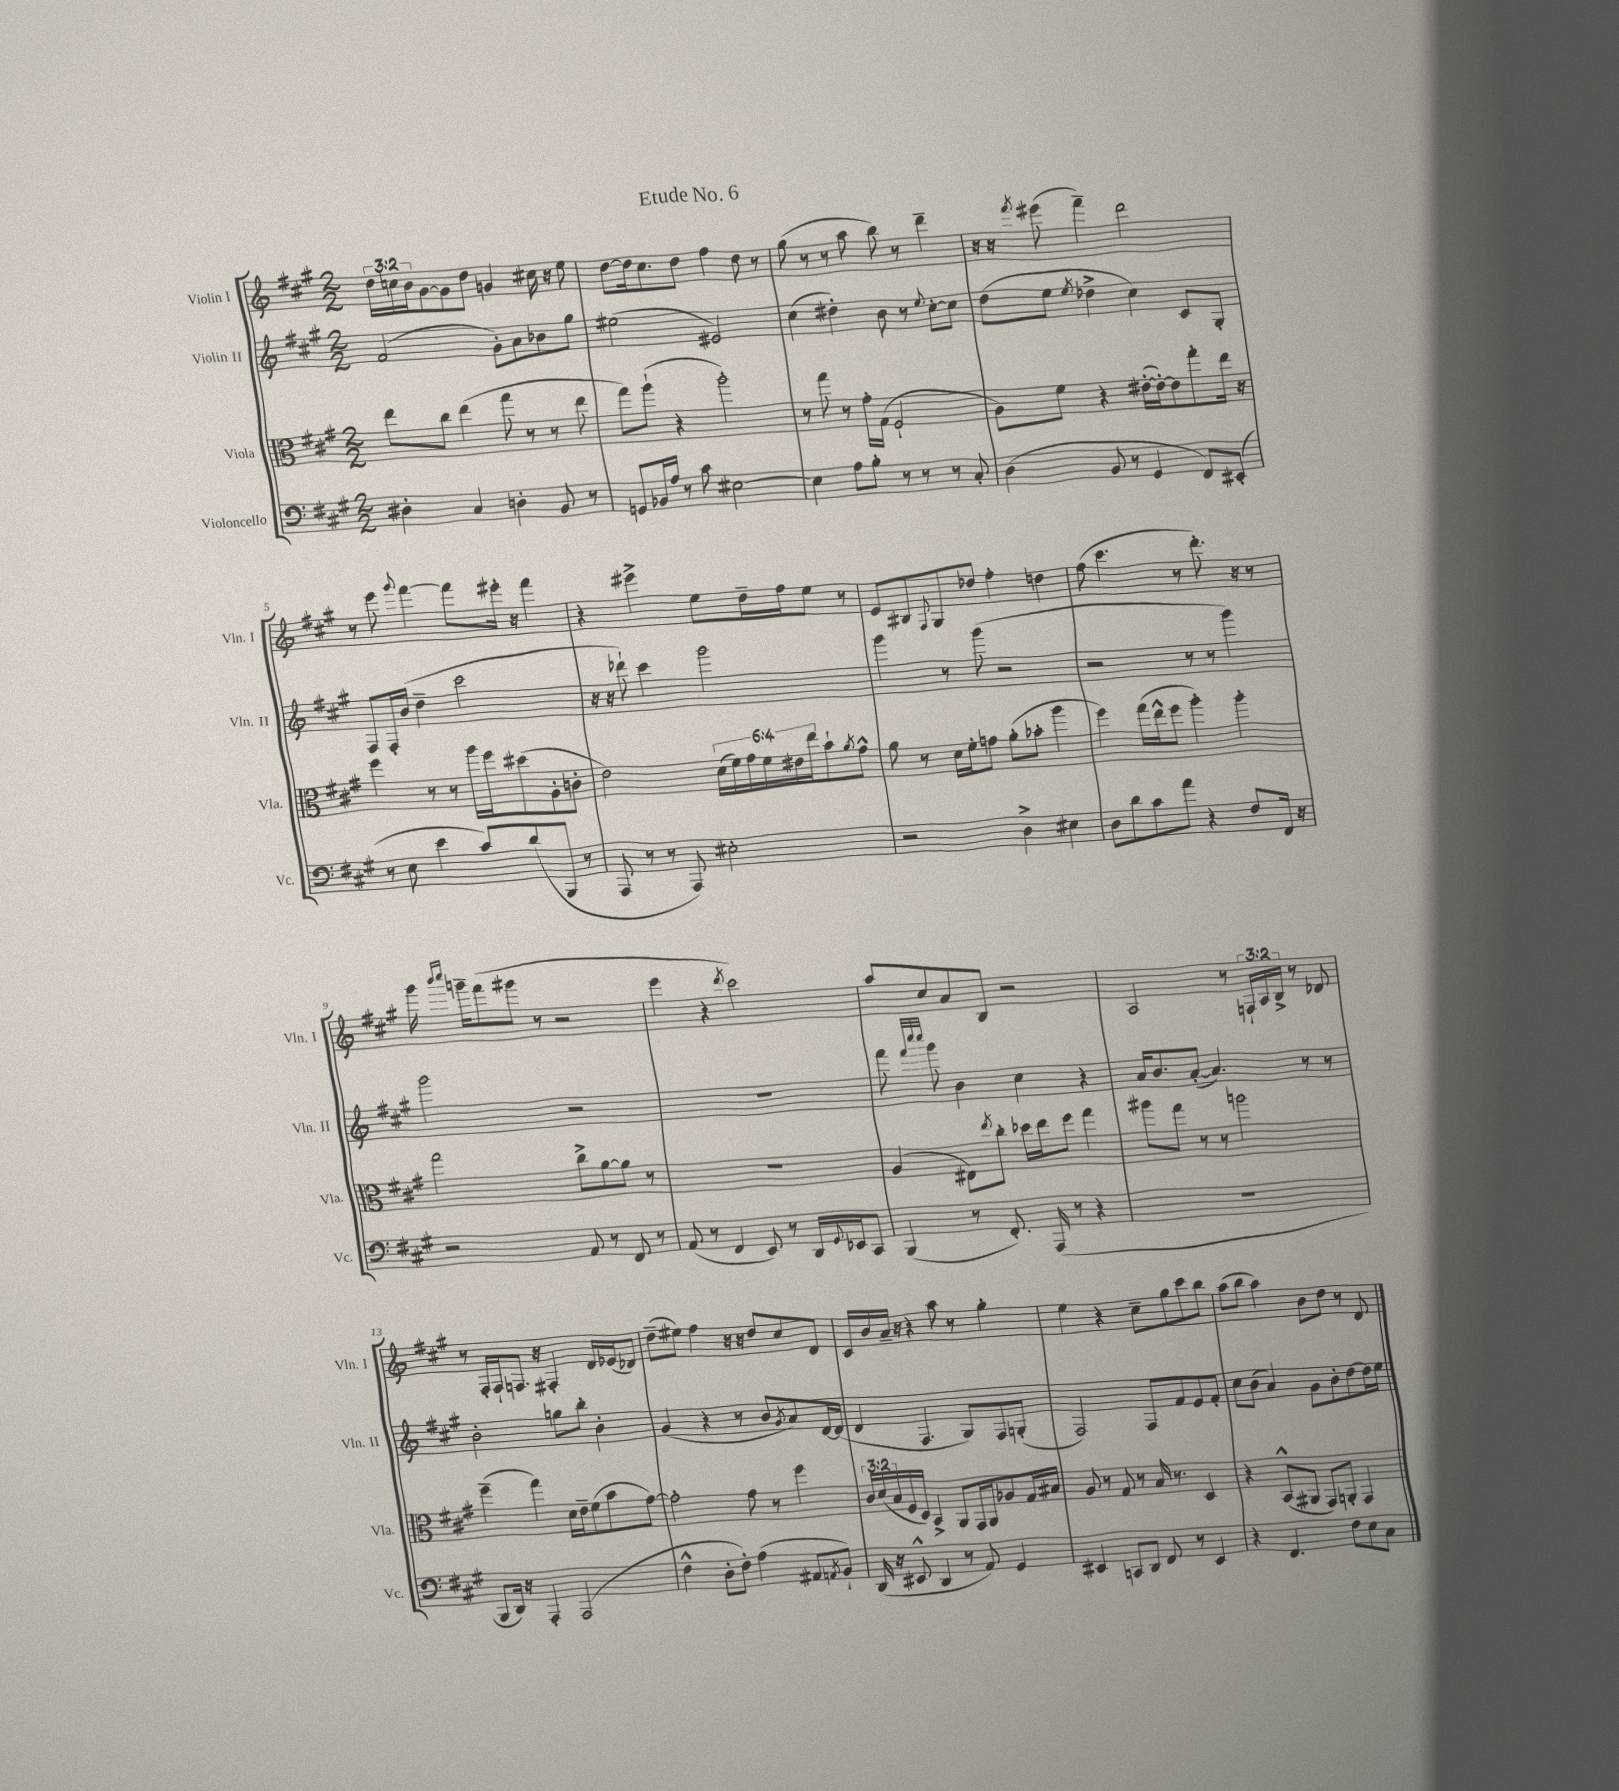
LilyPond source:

\header { title = "Etude No. 6" }
<<
\new StaffGroup <<
\new Staff = "s0" \with { instrumentName = "Violin I" shortInstrumentName = "Vln. I" } {
    \clef treble \key a \major \numericTimeSignature \time 2/2 \override Staff.TupletNumber.text = #tuplet-number::calc-fraction-text
    \tuplet 3/2 { d''16 c''16 b'16 } gis'8~ gis'8 d''8 g'4 cis''16 r16 e''8 |
    d''8~ d''16 cis''8. d''8 fis''4 d''8 r8 |
    gis''8( r8 r8 a''8 b''8) r8 d'''4-- |
    r16 r16 \acciaccatura { fis'''8 } eis'''8( fis'''4--) d'''2 |
    r8 e'''8 \appoggiatura { gis'''8 } fis'''4~ fis'''8 eis'''16-. r16 fis'''4 |
    r4 eis'''4-> e''8 d''16-- fis''16 e''8 r8 |
    e'8 bis8 \appoggiatura { fis8 } gis8 des''8 fis''4-. d''4 |
    fis''8( cis'''4. r8 d'''8.-.) r16 r8 |
    gis'''16 \grace { b'''16 cis''''16 } g'''16-- fis'''8( gis'''8 r8 r2 |
    e'''4 r4 \acciaccatura { d'''8 } cis'''2) |
    a''8 cis''8 a'8 b8 r2 |
    a2 r8 \tuplet 3/2 { f16-! a16 b16-> } r8 des'8 |
    r8 fis16-. fis16-! f8. r16 fis4-. d'16 ees'16( des'8) |
    d''8--( eis''8) fis''4 r16 r16 d''8 cis''8 d'8 |
    cis'16 b'16 a'16-- r16 r4 a''8 r8 gis''4-. |
    e''4 r4 cis''8-- gis''8 cis'''8 b''8 |
    a''8( b''8 a''4) b'8 d''8 r8 d'8 \bar "|." |
}
\new Staff = "s1" \with { instrumentName = "Violin II" shortInstrumentName = "Vln. II" } {
    \clef treble \key a \major \numericTimeSignature \time 2/2
    fis'2( gis'8-.) a'8 bes'8 gis''8 |
    eis''2( eis'2) |
    cis''4( dis''4-.) b'8 r8 \appoggiatura { e''8 } cis''8~-. cis''8 |
    d''8( e''8 \acciaccatura { e''8 } des''4-> cis''4) cis'8 gis8-. |
    fis8 fis16-. b'16( d''4-- cis'''2 |
    r16 r16 des'''8-!) cis'''4 gis'''2 |
    gis'''4 r8 gis'''8( r2 |
    r2 r8 r8 gis'''4) |
    gis'''2 r2 |
    R1 |
    fis'''8 \grace { fis'''32 cis''''32 cis''''32 } gis'''8 b'4 cis''4 r4 |
    a'16 b'8. a'8~-.( a'4.) r8 r8 |
    b'2-. g''8 b''8-. b'4-. |
    gis'4( r4 r8 b'8 \acciaccatura { gis'8 } a'8) d'16~ d'16( |
    d'4 fis4. gis8) fis8 g8-.( |
    fis2) fis8 fis'8 e'8 fis'8-. |
    cis''8 b'8( a'4) gis'8 b'8-. d''8~ d''16 e''16 \bar "|." |
}
\new Staff = "s2" \with { instrumentName = "Viola" shortInstrumentName = "Vla." } {
    \clef alto \key a \major \numericTimeSignature \time 2/2 \override Staff.TupletNumber.text = #tuplet-number::calc-fraction-text
    e''8 cis''8 e''4( gis''8 r8 r8 e''8 |
    gis''8) a''8-!( r4 a''2-.) |
    r8 gis''8 r8 gis'16-. gis16( fis2-! |
    a8) fis'8 r4 eis'16~-.( eis'16~-.) eis'8 gis''8-. e''16 r16 |
    fis''4 r8 r8 a''16 fis''16 dis''8( a8-. c'8-. |
    e'2) \tuplet 6/4 { d'16( fis'16) gis'16 fis'16 eis'16 e''16 } b'8-! \acciaccatura { a'8 } gis'8-^ |
    a'8 r8 d'16 fis'16-. g'8 a'8-.( bes'8-. a''4 |
    fis''4) gis''16( e''16-^ fis''8 a''4-.) a''4-. |
    gis''2 cis''8-> a'8~ a'8 r8 |
    R1 |
    a4( eis8) \acciaccatura { e''8 } cis''8-. des''16 e''16 fis''8 gis''4 |
    ais''8 gis''8 r8 r8 a''2 |
    fis''4--( gis''4) d'16 e'16-- fis'8( b'8 gis'8~) |
    gis'2-. gis'8 r8 fis''4 |
    \tuplet 3/2 { cis'16 d'16( b16 } fis16 d16) b,4-> a,8 gis,16 a,16 aes8 gis16 bis16 |
    a8 r8 gis8 r8 b16 r8. d4 |
    r4 b,8-^( ais,8 gis,8) a,8-. gis,4 \bar "|." |
}
\new Staff = "s3" \with { instrumentName = "Violoncello" shortInstrumentName = "Vc." } {
    \clef bass \key a \major \numericTimeSignature \time 2/2
    dis4-. cis4 d4-. b,8 r8 |
    g,8 bes,16 a16 r8 cis'8 eis2~ |
    eis4 a8 b8-. r8 r8 r8 cis8-. |
    d4( b,8 r8 gis,4 fis,8) eis,8-.( |
    r8 e8 e'4 cis'8) d'8( b,,8 r8 |
    a,,8 r8 r8 a,,8) eis2-. |
    r2 d4-> eis4 |
    d8 d'8 cis'8 a'8 r4 fis8 fis,16 r16 |
    r2 a,8 r8 fis,8 r8 |
    a,8( r8 fis,4 e,8) r8 d,16 \appoggiatura { gis,8 } ees,16 cis,8 |
    b,,4( r8 fis,8.-.) a,,16( r8 r4 |
    R1 |
    b,,8 d,16) r16 a,,4-. a,,2( |
    fis4-^ d8-. fis8-.) a4( ais,8 \acciaccatura { a,8 } b,8-!) |
    d,16( r16 eis,8-^ d,4 r8 a,8) gis,4 |
    eis,4 c,8 d,8 fis,8 r8 eis,4 |
    r4 fis,4. fis8 e8 cis8 \bar "|." |
}
>>
>>
